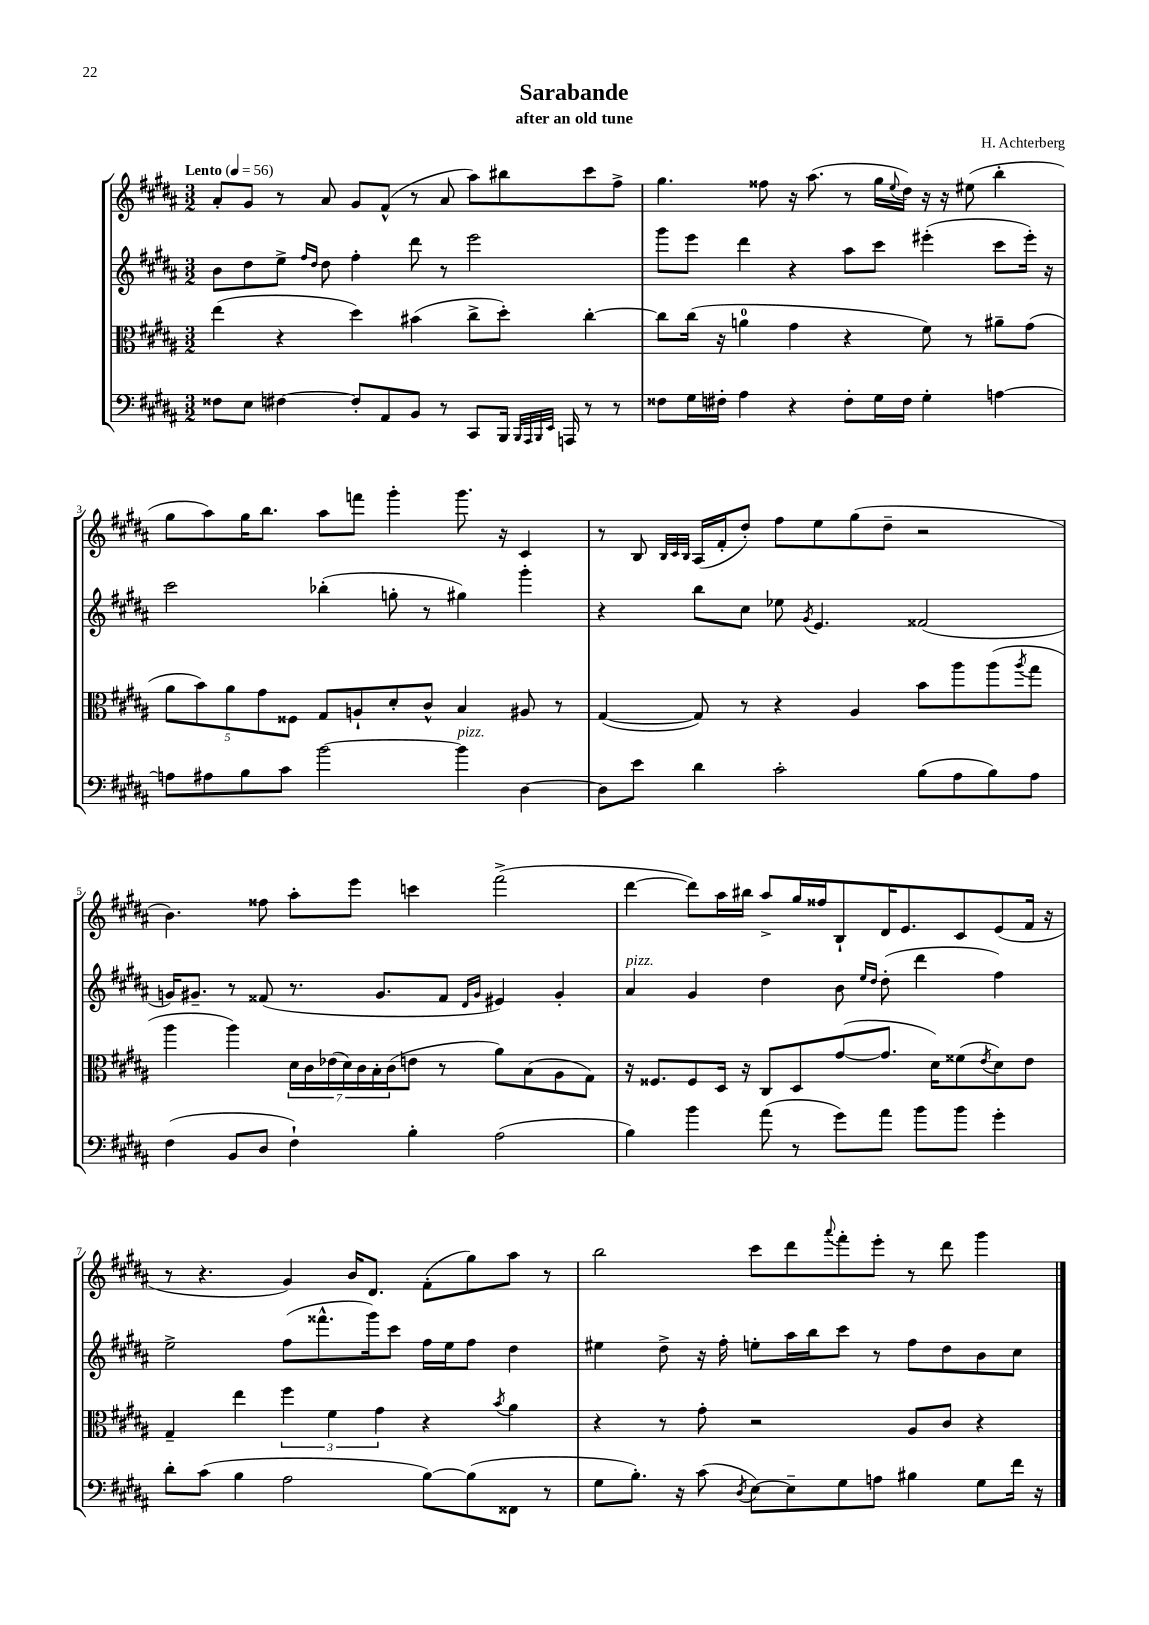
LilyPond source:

\header { title = "Sarabande" composer = "H. Achterberg" subtitle = "after an old tune" }
<<
\new StaffGroup <<
\new Staff = "s0" {
    \clef treble \key b \major \numericTimeSignature \time 3/2 \tempo "Lento" 4 = 56
    ais'8-. gis'8 r8 ais'8 gis'8 fis'8-^( r8 ais'8 ais''8) bis''8 cis'''8 fis''8-> |
    gis''4. fisis''8 r16 ais''8.( r8 gis''16 \appoggiatura { e''8 } dis''16) r16 r16 eis''8( b''4-. |
    gis''8 ais''8) gis''16 b''8. ais''8 f'''8 gis'''4-. gis'''8. r16 cis'4 |
    r8 b8 \grace { b32 cis'32 b32 } ais16( fis'16-. dis''8-.) fis''8 e''8 gis''8( dis''8-- r2 |
    b'4.) fisis''8 ais''8-. e'''8 c'''4 fis'''2->( |
    dis'''4~ dis'''8) ais''16 bis''16 ais''8-> gis''16 fisis''16 b8-! dis'16 e'8. cis'8 e'8( fis'16 r16 |
    r8 r4. gis'4) b'16 dis'8. fis'8-.( gis''8) ais''8 r8 |
    b''2 cis'''8 dis'''8 \appoggiatura { ais'''8 } fis'''8-. e'''8-. r8 dis'''8 gis'''4 \bar "|." |
}
\new Staff = "s1" {
    \clef treble \key b \major \numericTimeSignature \time 3/2
    b'8 dis''8 e''8-> \grace { fis''16 dis''16 } dis''8 fis''4-. dis'''8 r8 e'''2 |
    gis'''8 e'''8 dis'''4 r4 ais''8 cis'''8 eis'''4-.( cis'''8 eis'''16-.) r16 |
    cis'''2 bes''4-.( g''8-. r8 gis''4) gis'''4-. |
    r4 b''8 cis''8 ees''8 \acciaccatura { gis'8 } e'4. fisis'2( |
    g'16) gis'8.-- r8 fisis'8( r8. gis'8. fisis'8 \grace { dis'16 gis'16 } eis'4) gis'4-. |
    ais'4^\markup { \italic "pizz." } gis'4 dis''4 b'8 \grace { e''16 dis''16 } dis''8-.( dis'''4 fis''4) |
    e''2-> fis''8( fisis'''8.-^ gis'''16) cis'''8 fis''16 e''16 fis''8 dis''4 |
    eis''4 dis''8-> r16 fis''16-. e''8-. ais''16 b''16 cis'''8 r8 fis''8 dis''8 b'8 cis''8 \bar "|." |
}
\new Staff = "s2" {
    \clef alto \key b \major \numericTimeSignature \time 3/2
    e''4( r4 dis''4) bis'4( cis''8-> dis''8-.) cis''4~-. |
    cis''8 cis''16( r16 a'4-0 gis'4 r4 fis'8) r8 ais'8-- gis'8( |
    \tuplet 5/4 { ais'8 b'8) ais'8 gis'8 fisis8 } gis8 a8-! dis'8-. cis'8-^ b4 ais8 r8 |
    gis4~( gis8) r8 r4 ais4 b'8 ais''8 ais''8( \acciaccatura { ais''8 } gis''8 |
    ais''4 ais''4) \tuplet 7/4 { dis'16 cis'16 ees'16( dis'16) cis'16 b16-. cis'16( } e'8 r8 ais'8) b8( ais8 gis8) |
    r16 fisis8. fisis8 dis16 r16 cis8 dis8 gis'8~( gis'8. dis'16) fisis'8( \acciaccatura { e'8 } dis'8) e'8 |
    gis4-- e''4 \tuplet 3/2 { fis''4 fis'4 gis'4 } r4 \acciaccatura { b'8 } ais'4 |
    r4 r8 gis'8-. r2 ais8 cis'8 r4 \bar "|." |
}
\new Staff = "s3" {
    \clef bass \key b \major \numericTimeSignature \time 3/2
    fisis8 e8 fis4~ fis8-. ais,8 b,8 r8 cis,8 b,,16 \grace { b,,32 ais,,32 b,,32 e,32 } a,,16 r8 r8 |
    fisis8 gis16 fis16-. ais4 r4 fis8-. gis16 fis16 gis4-. a4~ |
    a8 ais8 b8 cis'8 b'2~ b'4^\markup { \italic "pizz." } dis4~ |
    dis8 e'8 dis'4 cis'2-. b8( ais8 b8) ais8 |
    fis4( b,8 dis8 fis4-!) b4-. ais2( |
    b4) b'4 ais'8( r8 gis'8) ais'8 b'8 b'8 gis'4-. |
    dis'8-. cis'8( b4 ais2 b8~) b8( fisis,8 r8 |
    gis8 b8.-.) r16 cis'8( \acciaccatura { dis8 } e8~) e8-- gis8 a8 bis4 gis8 fis'16 r16 \bar "|." |
}
>>
>>
